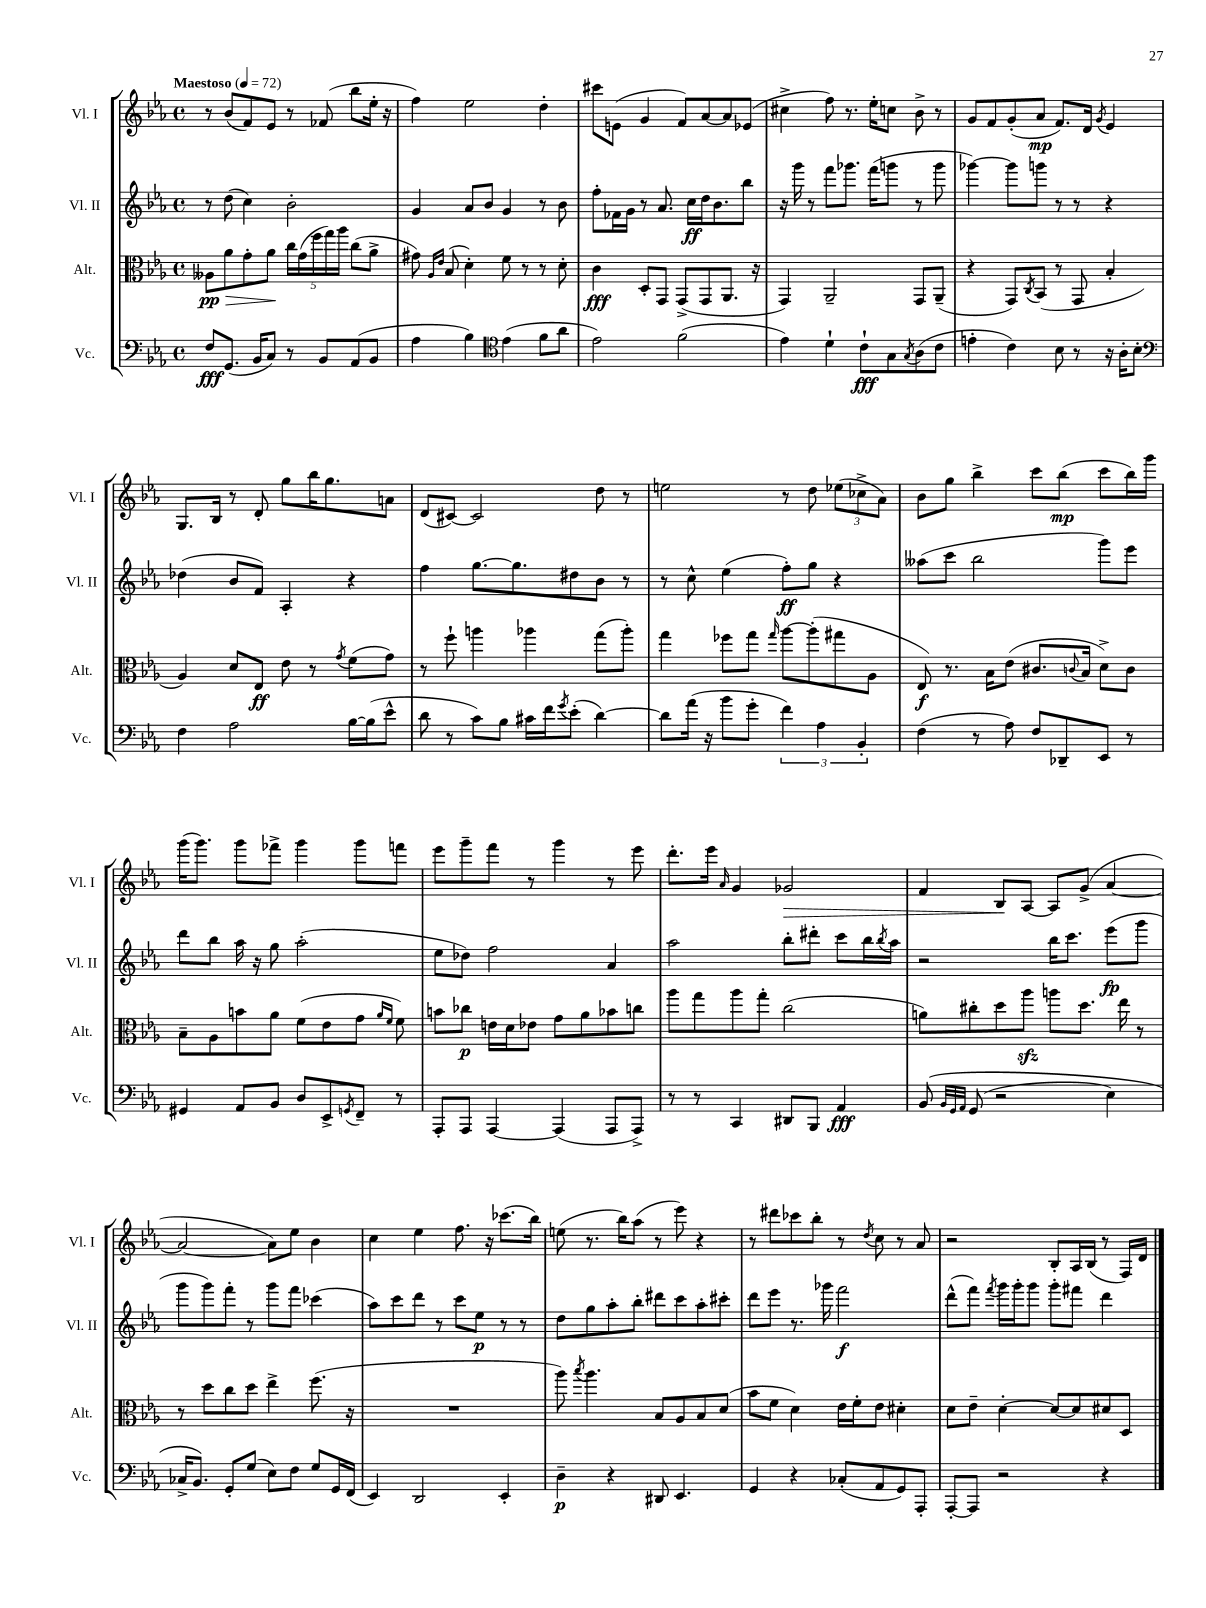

**kern	**dynam	**kern	**dynam	**kern	**dynam	**kern	**dynam
*part4	*part4	*part3	*part3	*part2	*part2	*part1	*part1
*staff4	*staff4	*staff3	*staff3	*staff2	*staff2	*staff1	*staff1
*I"Vc.	*	*I"Alt.	*	*I"Vl. II	*	*I"Vl. I	*
*I'Vc.	*	*I'Alt.	*	*I'Vl. II	*	*I'Vl. I	*
*clefF4	*	*clefC3	*	*clefG2	*	*clefG2	*
*k[b-e-a-]	*	*k[b-e-a-]	*	*k[b-e-a-]	*	*k[b-e-a-]	*
*M4/4	*	*M4/4	*	*M4/4	*	*M4/4	*
*met(c)	*	*met(c)	*	*met(c)	*	*met(c)	*
*MM72	*	*MM72	*	*MM72	*	*MM72	*
=1	=1	=1	=1	=1	=1	=1	=1
!	!	!	!	!	!	!LO:TX:a:B:t=Maestoso	!
!	!	!	!LO:HP:b	!	!	!	!
8F/L	fff	8A--X\L	> pp	8r	.	8r	.
(8.GG/J	.	8a-\	.	(8dd\	.	(8b-/L	.
.	.	8g'\	.	4cc\)	.	8f/)	.
16BB-/KL	.	.	.	.	.	.	.
8C/J)	.	8a-\J	.	.	.	8e-/J	.
8r	.	20cc\LL	]	2b-'\	.	8r	.
.	.	(20g\	.	.	.	.	.
.	.	20ff\	.	.	.	.	.
8BB-/L	.	.	.	.	.	(8f-X/	.
.	.	20gg\)	.	.	.	.	.
.	.	20aa-\JJ	.	.	.	.	.
(8AA-/	.	(8cc\L	.	.	.	8bb-\L	.
8BB-/J	.	8a-^\J	.	.	.	16ee-'\Jk	.
.	.	.	.	.	.	16r	.
=2	=2	=2	=2	=2	=2	=2	=2
4A-\	.	8g#X\)	.	4g/	.	4ff\)	.
.	.	16qqA-/LL	.	.	.	.	.
.	.	16qqe-/JJ	.	.	.	.	.
.	.	(8B-/	.	.	.	.	.
4B-\)	.	4d'\)	.	8a-/L	.	2ee-\	.
.	.	.	.	8b-/J	.	.	.
*clefC4	*	*	*	*	*	*	*
(4e-\	.	8f\	.	4g/	.	.	.
.	.	8r	.	.	.	.	.
8f\L	.	8r	.	8r	.	4dd'\	.
8a-\J	.	8d'\	.	8b-\	.	.	.
=3	=3	=3	=3	=3	=3	=3	=3
2e-\)	.	4c\	fff	8ff'\L	.	8ccc#X\L	.
.	.	.	.	16f-X\L	.	(8en\J	.
.	.	.	.	16g\JJ	.	.	.
.	.	8D'/L	.	8r	.	4g/	.
.	.	8GG/J	.	8.a-/	.	.	.
(2f\	.	(8GG^/L	.	.	.	8f/L)	.
.	.	.	.	16cc\LL	ff	.	.
.	.	8GG/	.	16dd\J	.	[8a-/	.
.	.	.	.	8.b-\	.	.	.
.	.	8.AA-/J	.	.	.	8a-/]	.
.	.	.	.	8bb-\J	.	(8e-X/J	.
.	.	16r	.	.	.	.	.
=4	=4	=4	=4	=4	=4	=4	=4
4e-\)	.	4GG/)	.	16r	.	4cc#X^\	.
.	.	.	.	16ggg\	.	.	.
.	.	.	.	8r	.	.	.
4d`\	.	2AA-~/	.	8fff\L	.	8ff\)	.
.	.	.	.	8.ggg-X\J	.	8.r	.
8c`\L	fff	.	.	.	.	.	.
.	.	.	.	(16fff\KL	.	16ee-'\KL	.
8G\	.	.	.	8gggn\J	.	8ccn\J	.
8qG/	.	.	.	.	.	.	.
(8A-\	.	8GG/L	.	8r	.	8b-^\	.
8c\J	.	(8AA-~/J	.	8ggg\	.	8r	.
=5	=5	=5	=5	=5	=5	=5	=5
4en'\	.	4r	.	[4ggg-X\)	.	8g/L	.
.	.	.	.	.	.	8f/	.
4c\)	.	8GG/L)	.	8ggg-\L]	.	(8g'/	.
.	.	8qC/	.	.	.	.	.
.	.	(8BB-/J	.	8gggn\J	.	8a-/J	mp
8B-\	.	8r	.	8r	.	8.f/L)	.
8r	.	8GG/	.	8r	.	.	.
.	.	.	.	.	.	16d/Jk	.
.	.	.	.	.	.	8qg/	.
16r	.	4B-'/	.	4r	.	4e-/	.
16A-'\KL	.	.	.	.	.	.	.
8B-'\J	.	.	.	.	.	.	.
!!LO:LB:g=z
=6	=6	=6	=6	=6	=6	=6	=6
*clefF4	*	*	*	*	*	*	*
4F\	.	4A-/)	.	(4dd-X\	.	8.G/L	.
.	.	.	.	.	.	16B-/Jk	.
2A-\	.	8d/L	.	8b-/L	.	8r	.
.	.	8E-/J	ff	8f/J)	.	8d'/	.
.	.	8e-\	.	4A-'/	.	8gg\L	.
.	.	8r	.	.	.	16bb-\K	.
.	.	.	.	.	.	8.gg\	.
.	.	8qg/	.	.	.	.	.
[16B-\LL	.	(8f\L	.	4r	.	.	.
(16B-\J]	.	.	.	.	.	.	.
8e-^^\J	.	8g\J)	.	.	.	8an\J	.
=7	=7	=7	=7	=7	=7	=7	=7
8d\	.	8r	.	4ff\	.	(8d/L	.
8r	.	8ff`\	.	.	.	[8c#X/J)	.
8c\L)	.	4aan\	.	[8.gg\L	.	2c#/]	.
8B-\J	.	.	.	.	.	.	.
.	.	.	.	8.gg\]	.	.	.
16c#X\LL	.	4aa-X\	.	.	.	.	.
16f\J	.	.	.	.	.	.	.
8qg/	.	.	.	.	.	.	.
(8e-'\J	.	.	.	8dd#X\	.	.	.
[4d\)	.	(8gg\L	.	8b-\J	.	8dd\	.
.	.	8aa-'\J)	.	8r	.	8r	.
=8	=8	=8	=8	=8	=8	=8	=8
8d\L]	.	4gg\	.	8r	.	2een\	.
(16a-\Jk	.	.	.	8cc^^\	.	.	.
16r	.	.	.	.	.	.	.
8b-\L	.	8ff-X\L	.	(4ee-\	.	.	.
8g'\J	.	8gg\J	.	.	.	.	.
.	.	16qqgg/	.	.	.	.	.
6f\)	.	[8aa-\L	.	8ff'\L)	ff	8r	.
.	.	(8aa-'\]	.	8gg\J	.	8dd\	.
6A-\	.	.	.	.	.	.	.
.	.	8gg#X\	.	4r	.	(12ee-X\L	.
6BB-'/	.	.	.	.	.	12cc-X^\	.
.	.	8A-\J	.	.	.	.	.
.	.	.	.	.	.	12a-\J)	.
=9	=9	=9	=9	=9	=9	=9	=9
(4F\	.	8E-/)	f	(8aa--X\L	.	8b-\L	.
.	.	8.r	.	8ccc\J	.	8gg\J	.
8r	.	.	.	2bb-\	.	4bb-^\	.
.	.	16B-\KL	.	.	.	.	.
8A-\)	.	(8e-\J	.	.	.	.	.
8F/L	.	8.c#X/L	.	.	.	8ccc\L	.
8DD-X~/	.	.	.	.	.	(8bb-\J	mp
.	.	8qqcn/	.	.	.	.	.
.	.	16B-/Jk	.	.	.	.	.
8EE-/J	.	8d^\L)	.	8ggg\L)	.	8ccc\L	.
8r	.	8c\J	.	8eee-\J	.	16bb-\L)	.
.	.	.	.	.	.	16ggg\JJ	.
!!LO:LB:g=z
=10	=10	=10	=10	=10	=10	=10	=10
4GG#X/	.	8B-~\L	.	8ddd\L	.	(16ggg\KL	.
.	.	.	.	.	.	8.ggg\J)	.
.	.	8A-\	.	8bb-\J	.	.	.
8AA-/L	.	8bn\	.	16aa-\	.	8ggg\L	.
.	.	.	.	16r	.	.	.
8BB-/J	.	8a-\J	.	8gg\	.	8fff-X^\J	.
8D/L	.	(8f\L	.	(2aa-'\	.	4ggg\	.
8EE-^/	.	8e-\	.	.	.	.	.
8qGGn/	.	.	.	.	.	.	.
8FF~/J	.	8g\J	.	.	.	8ggg\L	.
.	.	16qqa-/LL	.	.	.	.	.
.	.	16qqf/JJ	.	.	.	.	.
8r	.	8f\)	.	.	.	8fffn\J	.
=11	=11	=11	=11	=11	=11	=11	=11
8AAA-'/L	.	8bn\L	.	8ee-\L	.	8eee-\L	.
8AAA-/J	.	8cc-X\J	p	8dd-X\J)	.	8ggg~\	.
[4AAA-/	.	16en\LL	.	2ff\	.	8fff\J	.
.	.	16d\J	.	.	.	.	.
.	.	8e-X\J	.	.	.	8r	.
(4AAA-/]	.	8g\L	.	.	.	4ggg\	.
.	.	8a-\	.	.	.	.	.
8AAA-/L	.	8b-X\	.	4a-/	.	8r	.
8AAA-^/J)	.	8ccn\J	.	.	.	8eee-\	.
=12	=12	=12	=12	=12	=12	=12	=12
8r	.	8aa-\L	.	2aa-\	.	8.ddd'\L	.
8r	.	8gg\	.	.	.	.	.
.	.	.	.	.	.	16eee-\Jk	.
.	.	.	.	.	.	16qqa-/	.
4CC/	.	8aa-\	.	.	.	4g/	.
.	.	8gg'\J	.	.	.	.	.
!	!	!	!	!	!	!	!LO:HP:b
8DD#X/L	.	(2cc\	.	8bb-'\L	.	2g-X/	>
8BBB-/J	.	.	.	8ddd#X'\J	.	.	.
4AA-/	fff	.	.	8ccc\L	.	.	.
.	.	.	.	16bb-\L	.	.	.
.	.	.	.	8qbb-/	.	.	.
.	.	.	.	16aa-\JJ	.	.	.
=13	=13	=13	=13	=13	=13	=13	=13
(8BB-/	.	8an\L)	.	2r	.	4f/	.
32qqBB-/LLL	.	.	.	.	.	.	.
32qqGG/	.	.	.	.	.	.	.
32qqAA-/JJJ	.	.	.	.	.	.	.
(8GG/	.	8cc#X'\	.	.	.	.	.
2r	.	8dd\	.	.	.	8B-/L	.
.	.	8aa-zz\J	.	.	.	[8A-/J	]
.	.	8aan\L	.	16bb-\KL	.	8A-/L]	.
.	.	.	.	8.ccc\J	.	.	.
.	.	8.dd\J	.	.	.	(8g^/J	.
4E-\)	.	.	.	(8eee-\L	fp	[4a-/	.
.	.	16ee-\	.	.	.	.	.
.	.	8r	.	8ggg\J	.	.	.
!!LO:LB:g=z
=14	=14	=14	=14	=14	=14	=14	=14
16C-X^/KL	.	8r	.	8ggg\L	.	2a-/_	.
8.BB-/J)	.	.	.	.	.	.	.
.	.	8dd\L	.	8ggg\)	.	.	.
8GG'/L	.	8cc\	.	8fff'\J	.	.	.
(8G/J	.	8dd\J	.	8r	.	.	.
8E-\L)	.	4ee-^\	.	8ggg\L	.	8a-\L])	.
8F\J	.	.	.	8fff\J	.	8ee-\J	.
8G/L	.	(8.ff\	.	(4ccc-X\	.	4b-\	.
16GG/L	.	.	.	.	.	.	.
(16FF/JJ	.	16r	.	.	.	.	.
=15	=15	=15	=15	=15	=15	=15	=15
4EE-/)	.	1r	.	8aa-\L)	.	4cc\	.
.	.	.	.	8ccc\	.	.	.
2DD/	.	.	.	8ddd\J	.	4ee-\	.
.	.	.	.	8r	.	.	.
.	.	.	.	8ccc\L	.	8.ff\	.
.	.	.	.	8ee-\J	p	.	.
.	.	.	.	.	.	16r	.
4EE-'/	.	.	.	8r	.	(8.ccc-X\L	.
.	.	.	.	8r	.	.	.
.	.	.	.	.	.	16bb-\Jk)	.
=16	=16	=16	=16	=16	=16	=16	=16
4D~\	p	8aa-\)	.	8dd\L	.	(8een\	.
.	.	8qbb-/	.	.	.	.	.
.	.	4.aa-\	.	8gg\	.	8.r	.
4r	.	.	.	8aa-'\	.	.	.
.	.	.	.	.	.	16bb-\KL)	.
.	.	.	.	8bb-'\J	.	(8aa-\J	.
8DD#X/	.	8B-/L	.	8ddd#X\L	.	8r	.
4.EE-/	.	8A-/	.	8ccc\	.	8eee-\)	.
.	.	8B-/	.	8aa-'\	.	4r	.
.	.	(8d/J	.	8ccc#X'\J	.	.	.
=17	=17	=17	=17	=17	=17	=17	=17
4GG/	.	8b-\L	.	8ddd\L	.	8r	.
.	.	8f\J	.	8eee-\J	.	8ddd#X\L	.
4r	.	4d\)	.	8.r	.	8ccc-X\	.
.	.	.	.	.	.	8bb-'\J	.
.	.	.	.	16ggg-X\	.	.	.
(8C-X'/L	.	16e-\LL	.	2fff\	f	8r	.
.	.	16f'\J	.	.	.	.	.
.	.	.	.	.	.	8qdd/	.
8AA-/	.	8e-\J	.	.	.	8cc\	.
8GG/)	.	4d#X'\	.	.	.	8r	.
8AAA-'/J	.	.	.	.	.	8a-/	.
=18	=18	=18	=18	=18	=18	=18	=18
[8AAA-'/L	.	8d\L	.	(8ddd^^\L	.	2r	.
8AAA-/J]	.	8e-~\J	.	8fff\J)	.	.	.
.	.	.	.	8qfff/	.	.	.
2r	.	[4d'\	.	16ggg\LL	.	.	.
.	.	.	.	16ggg'\J	.	.	.
.	.	.	.	8ggg\J	.	.	.
.	.	8d/L_	.	8ggg'\L	.	8B-'/L	.
.	.	8d/]	.	8fff#X\J	.	16A-/L	.
.	.	.	.	.	.	(16B-/JJ	.
4r	.	8d#X/	.	4ddd\	.	8r	.
.	.	8D/J	.	.	.	16F/LL)	.
.	.	.	.	.	.	16d/JJ	.
==	==	==	==	==	==	==	==
*-	*-	*-	*-	*-	*-	*-	*-
